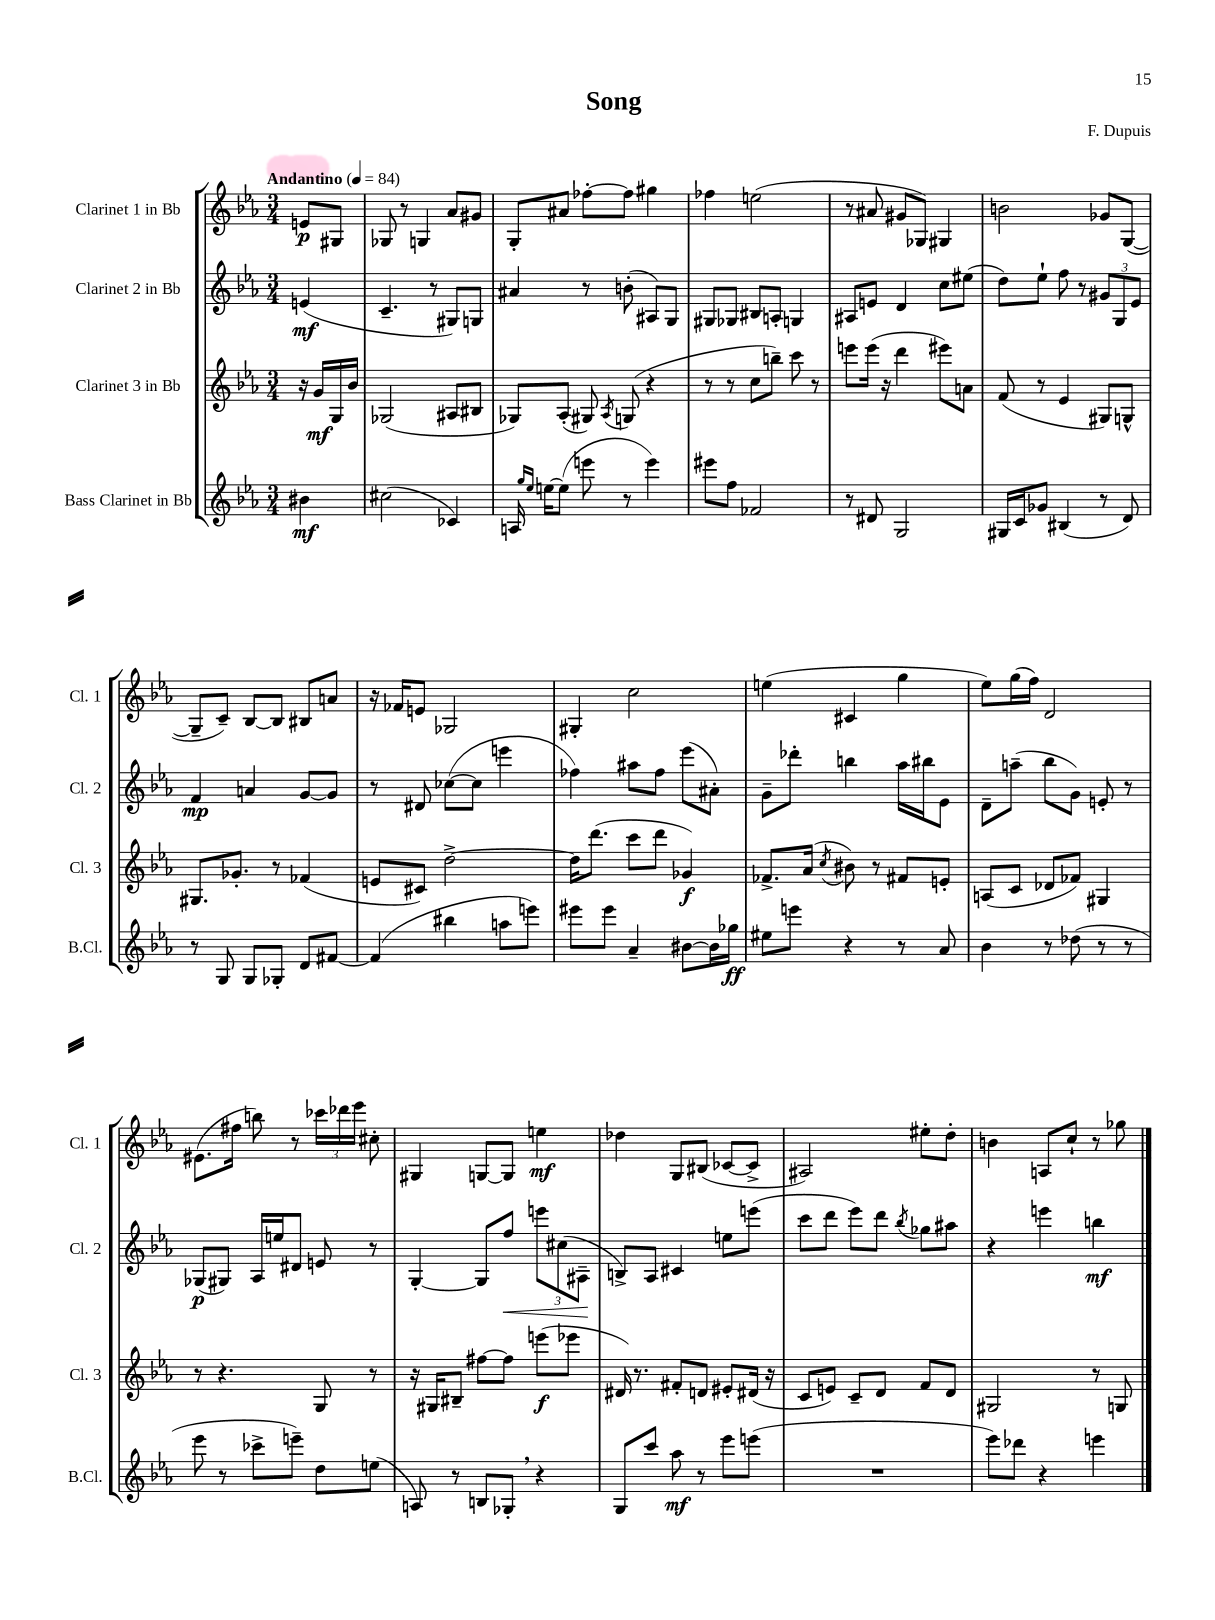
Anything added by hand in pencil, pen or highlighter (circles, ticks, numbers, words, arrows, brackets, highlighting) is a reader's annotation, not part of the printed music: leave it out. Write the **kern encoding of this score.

**kern	**dynam	**kern	**dynam	**kern	**dynam	**kern	**dynam
*part4	*part4	*part3	*part3	*part2	*part2	*part1	*part1
*staff4	*staff4	*staff3	*staff3	*staff2	*staff2	*staff1	*staff1
*I"Bass Clarinet in Bb	*	*I"Clarinet 3 in Bb	*	*I"Clarinet 2 in Bb	*	*I"Clarinet 1 in Bb	*
*I'B.Cl.	*	*I'Cl. 3	*	*I'Cl. 2	*	*I'Cl. 1	*
*clefG2	*	*clefG2	*	*clefG2	*	*clefG2	*
*k[b-e-a-]	*	*k[b-e-a-]	*	*k[b-e-a-]	*	*k[b-e-a-]	*
*M3/4	*	*M3/4	*	*M3/4	*	*M3/4	*
*MM84	*	*MM84	*	*MM84	*	*MM84	*
=	=	=	=	=	=	=	=
!	!	!	!	!	!	!LO:TX:a:B:t=Andantino	!
4b#X\	mf	16r	.	(4en/	mf	8en/L	p
.	.	16g/LL	mf	.	.	.	.
.	.	16G/	.	.	.	8G#X/J	.
.	.	16b-/JJ	.	.	.	.	.
=1	=1	=1	=1	=1	=1	=1	=1
(2cc#X\	.	(2G-X/	.	4.c~/	.	8G-X/	.
.	.	.	.	.	.	8r	.
.	.	.	.	.	.	4Gn/	.
.	.	.	.	8r	.	.	.
4c-X/)	.	8A#X/L	.	8G#X/L)	.	8a-/L	.
.	.	8B#X/J	.	8Gn/J	.	8g#X/J	.
=2	=2	=2	=2	=2	=2	=2	=2
16An/	.	8G-X/L)	.	4a#X/	.	8G'/L	.
16qqgg/LL	.	.	.	.	.	.	.
16qqee-/JJ	.	.	.	.	.	.	.
[16een\KL	.	.	.	.	.	.	.
(8ee\J]	.	(8A-'/J	.	.	.	8a#X/J	.
8eeen\	.	8G#X/)	.	8r	.	[8ff-X'\L	.
.	.	8qA-/	.	.	.	.	.
8r	.	(8Gn/	.	(8bn'\	.	8ff-\J]	.
4eee\)	.	4r	.	8A#X/L)	.	4gg#X\	.
.	.	.	.	8G/J	.	.	.
=3	=3	=3	=3	=3	=3	=3	=3
8eee#X\L	.	8r	.	8G#X/L	.	4ff-X\	.
8ff\J	.	8r	.	8G-X/J	.	.	.
2f-X/	.	8cc\L	.	8B#X/L	.	(2een\	.
.	.	8bbn~\J)	.	8An'/J	.	.	.
.	.	8ccc\	.	4Gn/	.	.	.
.	.	8r	.	.	.	.	.
=4	=4	=4	=4	=4	=4	=4	=4
8r	.	8eeen\L	.	8A#X/L	.	8r	.
8d#X/	.	(16eee\Jk	.	8en/J	.	8a#X/	.
.	.	16r	.	.	.	.	.
2G/	.	4ddd\	.	4d/	.	8g#X/L	.
.	.	.	.	.	.	8G-X/J)	.
.	.	8eee#X\L)	.	8cc\L	.	4G#X/	.
.	.	8an\J	.	(8ee#X\J	.	.	.
=5	=5	=5	=5	=5	=5	=5	=5
16G#X/LL	.	(8f/	.	8dd\L)	.	2bn\	.
16c/J	.	.	.	.	.	.	.
8g-X/J	.	8r	.	8ee-`\J	.	.	.
(4B#X/	.	4e-/	.	8ff\	.	.	.
.	.	.	.	8r	.	.	.
8r	.	8G#X/L)	.	12g#X/L	.	8g-X/L	.
.	.	.	.	12G/	.	.	.
8d/)	.	8Gn^^/J	.	.	.	([8G/J	.
.	.	.	.	12e-/J	.	.	.
!!LO:LB:g=z
=6	=6	=6	=6	=6	=6	=6	=6
8r	.	8.G#X/L	.	4f/	mp	8G~/L]	.
8G/	.	.	.	.	.	8c~/J)	.
.	.	8.g-X'/J	.	.	.	.	.
8G/L	.	.	.	4an/	.	[8B-/L	.
8G-X'/J	.	8r	.	.	.	8B-/J]	.
8d/L	.	(4f-X/	.	[8g/L	.	8B#X/L	.
[8f#X/J	.	.	.	8g/J]	.	8an/J	.
=7	=7	=7	=7	=7	=7	=7	=7
(4f#/]	.	8en/L	.	8r	.	16r	.
.	.	.	.	.	.	16f-X/KL	.
.	.	8c#X/J)	.	8d#X/	.	8en/J	.
4bb#X\	.	[2dd^\	.	([8cc-X\L	.	2G-X/	.
.	.	.	.	8cc-\J]	.	.	.
8aan\L	.	.	.	4eeen\	.	.	.
8eeen\J)	.	.	.	.	.	.	.
=8	=8	=8	=8	=8	=8	=8	=8
8eee#X\L	.	16dd\KL]	.	4ff-X\)	.	4G#X'/	.
.	.	(8.ddd\J	.	.	.	.	.
8eee#\J	.	.	.	.	.	.	.
4a-~/	.	8ccc\L	.	8aa#X\L	.	2cc\	.
.	.	8ddd\J	.	8ff-\J	.	.	.
[8b#X\L	.	4g-X/)	f	(8eee-\L	.	.	.
16b#\L]	.	.	.	8a#X'\J)	.	.	.
16gg-X\JJ	ff	.	.	.	.	.	.
=9	=9	=9	=9	=9	=9	=9	=9
8ee#X\L	.	8.f-X^/L	.	8g~\L	.	(4een\	.
8eeen\J	.	.	.	8ddd-X'\J	.	.	.
.	.	(16a-/Jk	.	.	.	.	.
.	.	8qcc/	.	.	.	.	.
4r	.	8b#X\)	.	4bbn\	.	4c#X/	.
.	.	8r	.	.	.	.	.
8r	.	8f#X/L	.	16aa-\LL	.	4gg\	.
.	.	.	.	16bb#X\J	.	.	.
8a-/	.	8en'/J	.	8e-\J	.	.	.
=10	=10	=10	=10	=10	=10	=10	=10
4b-\	.	(8An/L	.	8d~\L	.	8ee-\L)	.
.	.	8c/J	.	(8aan~\J	.	(16gg\L	.
.	.	.	.	.	.	16ff\JJ)	.
8r	.	8d-X/L	.	8bb-\L	.	2d/	.
(8dd-X\	.	8f-X/J)	.	8g\J)	.	.	.
8r	.	4G#X/	.	8en'/	.	.	.
8r	.	.	.	8r	.	.	.
!!LO:LB:g=z
=11	=11	=11	=11	=11	=11	=11	=11
8eee-\	.	8r	.	(8G-X/L	p	(8.e#X\L	.
8r	.	4.r	.	8G#X/J)	.	.	.
.	.	.	.	.	.	16ff#X\Jk	.
8ccc-X^\L	.	.	.	16A-/LL	.	8bbn\)	.
.	.	.	.	16een/J	.	.	.
8eeen~\J)	.	.	.	8d#X/J	.	8r	.
8dd\L	.	8G/	.	8en/	.	24ccc-X\LL	.
.	.	.	.	.	.	24ddd-X\	.
.	.	.	.	.	.	24eee-\JJ	.
(8een\J	.	8r	.	8r	.	8cc#X'\	.
=12	=12	=12	=12	=12	=12	=12	=12
8An/)	.	16r	.	[4G'/	.	4G#X/	.
.	.	16G#X/KL	.	.	.	.	.
8r	.	8B#X~/J	.	.	.	.	.
8Bn/L	.	[8ff#X\L	.	8G/L]	.	[8Gn/L	.
!	!	!	!	!	!LO:HP:b	!	!
8G-X',/J	.	8ff#\J]	.	8ff/J	<	8G/J]	.
4r	.	(8eeen\L	f	12eeen\L	.	4een\	mf
.	.	.	.	(12cc#X\	.	.	.
.	.	8eee-X\J	.	.	.	.	.
.	.	.	.	12A#X~\J	.	.	.
.	.	.	.	.	[	.	.
=13	=13	=13	=13	=13	=13	=13	=13
8G/L	.	16d#X/)	.	8Bn^/L)	.	4dd-X\	.
.	.	8.r	.	.	.	.	.
8ccc/J	.	.	.	8A-/J	.	.	.
8aa-\	mf	8f#X'/L	.	4c#X/	.	8G/L	.
8r	.	8dn/J	.	.	.	(8B#X/J	.
8eee-\L	.	8e#X'/L	.	8een\L	.	[8c-X/L	.
(8eeen\J	.	(16d#X/Jk	.	(8eeen\J	.	8c-^/J]	.
.	.	16r	.	.	.	.	.
=14	=14	=14	=14	=14	=14	=14	=14
2.r	.	8c/L	.	8ccc\L	.	2A#X/)	.
.	.	8en/J)	.	8ddd\J	.	.	.
.	.	8c~/L	.	8eee-\L)	.	.	.
.	.	8d/J	.	8ddd\J	.	.	.
.	.	.	.	8qbb-/	.	.	.
.	.	8f/L	.	8gg-X\L	.	8ee#X'\L	.
.	.	8d/J	.	8aa#X\J	.	8dd'\J	.
=15	=15	=15	=15	=15	=15	=15	=15
8eee-\L)	.	2G#X/	.	4r	.	4bn\	.
8ddd-X\J	.	.	.	.	.	.	.
4r	.	.	.	4eeen\	.	8An/L	.
.	.	.	.	.	.	8cc`/J	.
4eeen\	.	8r	.	4bbn\	mf	8r	.
.	.	8Gn/	.	.	.	8gg-X\	.
==	==	==	==	==	==	==	==
*-	*-	*-	*-	*-	*-	*-	*-
